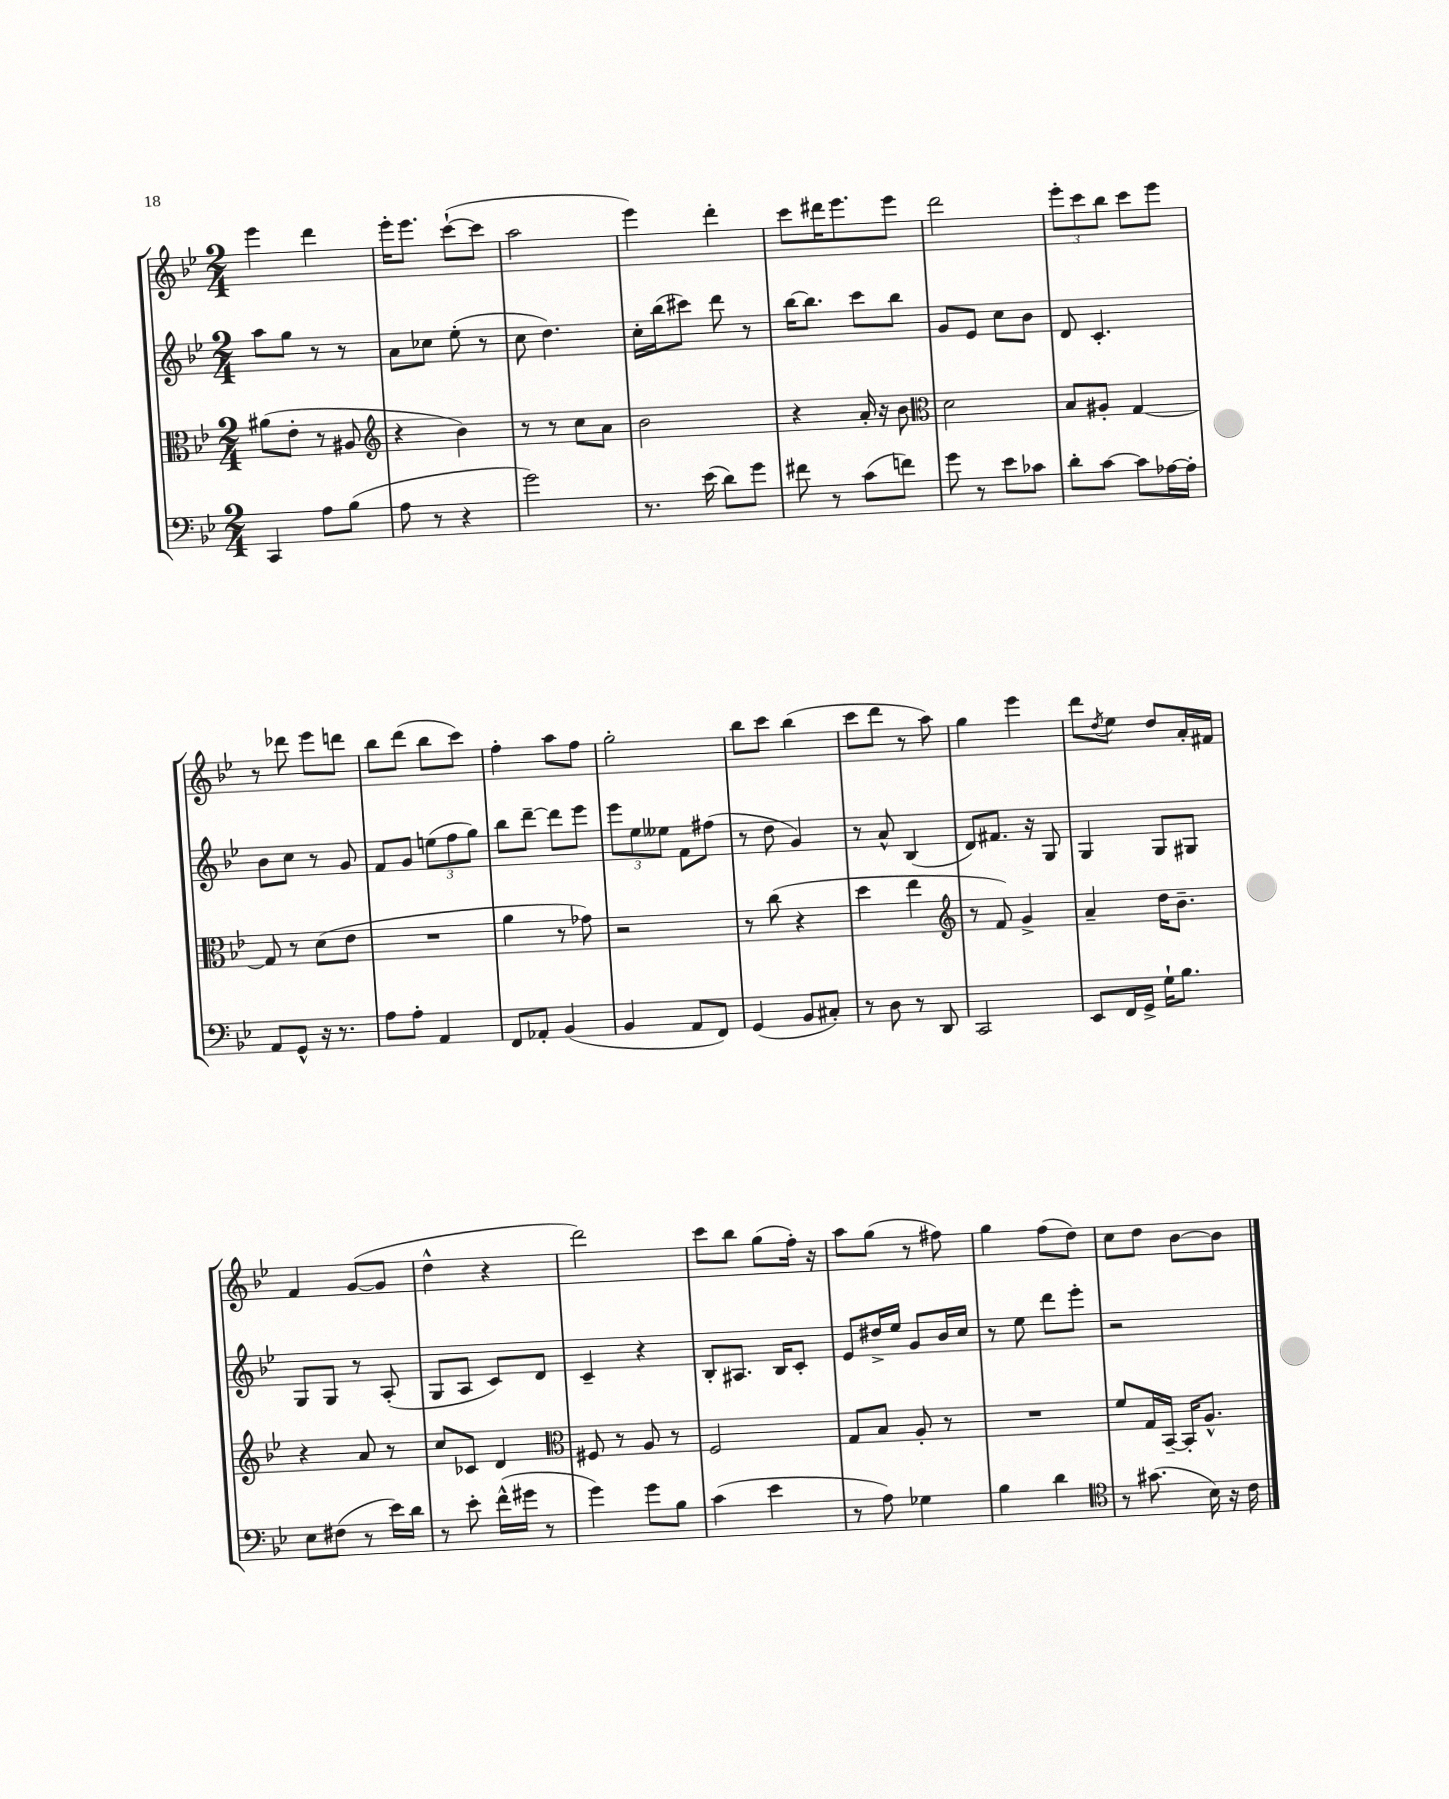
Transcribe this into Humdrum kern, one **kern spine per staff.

**kern	**kern	**kern	**kern
*part4	*part3	*part2	*part1
*staff4	*staff3	*staff2	*staff1
*clefF4	*clefC3	*clefG2	*clefG2
*k[b-e-]	*k[b-e-]	*k[b-e-]	*k[b-e-]
*M2/4	*M2/4	*M2/4	*M2/4
=36	=36	=36	=36
4CC/	(8a#X\L	8aa\L	4eee-\
.	8e-'\J	8gg\J	.
8A\L	8r	8r	4ddd\
(8B-\J	8A#X/	8r	.
=37	=37	=37	=37
*	*clefG2	*	*
8A\	4r	8a\L	16eee-'\KL
.	.	.	8.eee-\J
8r	.	8cc-X\J	.
4r	4b-\)	(8ee-'\	([8ccc`\L
.	.	8r	8ccc\J]
=38	=38	=38	=38
2g\)	8r	8cc\	2aa\
.	8r	4.dd\)	.
.	8cc\L	.	.
.	8a\J	.	.
=39	=39	=39	=39
8.r	2b-\	16cc'\LL	4eee-\)
.	.	(16bb-\J	.
.	.	8ccc#X\J)	.
(16e-\	.	.	.
8d\L)	.	8ddd\	4ddd'\
8g\J	.	8r	.
=40	=40	=40	=40
8f#X\	4r	[16bb-\KL	8ccc\L
.	.	8.bb-\J]	.
8r	.	.	16ddd#X\K
.	.	.	8.eee-\
(8c\L	16a'/	8ccc\L	.
.	16r	.	.
8fn\J)	8b-\	8bb-\J	8eee-\J
=41	=41	=41	=41
*	*clefC3	*	*
8g\	2d\	8g/L	2ddd\
8r	.	8e-/J	.
8e-\L	.	8cc\L	.
8c-X\J	.	8b-\J	.
=42	=42	=42	=42
8d'\L	8B-/L	8d/	12eee-'\L
.	.	.	12ccc\
[8c\J	8A#X'/J	4.c'/	.
.	.	.	12bb-\J
8c\L]	[4G/	.	8ccc\L
[16A-X\L	.	.	8eee-\J
16A-'\JJ]	.	.	.
!!LO:LB:g=z
=43	=43	=43	=43
8AA/L	8G/]	8b-\L	8r
8GG^^/J	8r	8cc\J	8ddd-X\
16r	(8d\L	8r	8eee-\L
8.r	.	.	.
.	8e-\J	8g/	8dddn\J
=44	=44	=44	=44
8A\L	2r	8f/L	8bb-\L
8A'\J	.	8g/J	(8ddd\J
4AA/	.	(12een\L	8bb-\L
.	.	12ff\	.
.	.	.	8ccc\J)
.	.	12gg\J)	.
=45	=45	=45	=45
8FF/L	4a\	8bb-\L	4ff'\
8AA-X'/J	.	[8ddd~\J	.
(4BB-/	8r	8ddd\L]	8aa\L
.	8g-X\)	8eee-\J	8ff\J
=46	=46	=46	=46
4BB-/	2r	12eee-\L	2gg'\
.	.	12ee-\	.
.	.	12ee--X\J	.
8AA/L	.	8f\L	.
8FF/J)	.	(8ff#X\J	.
=47	=47	=47	=47
(4GG/	8r	8r	8bb-\L
.	(8cc\	8dd\	8ccc\J
8BB-/L	4r	4g/)	(4bb-\
8C#X'/J)	.	.	.
=48	=48	=48	=48
8r	4dd\	8r	8ccc\L
8D\	.	8a^^/	8ddd\J
8r	4ee-\	(4B-/	8r
8DD/	.	.	8aa\)
=49	=49	=49	=49
*	*clefG2	*	*
2CC/	8r	8d/L)	4gg\
.	8f/)	8.f#X/J	.
.	4g^/	.	4eee-\
.	.	16r	.
.	.	8G/	.
=50	=50	=50	=50
8EE-/L	4a~/	4G/	8ddd\L
.	.	.	8qdd/
16FF/L	.	.	8ee-\J
16GG^/JJ	.	.	.
16G`\KL	16dd\KL	8G/L	8dd/L
8.B-\J	8.b-~\J	.	.
.	.	8G#X/J	16a'/L
.	.	.	16f#X/JJ
!!LO:LB:g=z
=51	=51	=51	=51
8E-\L	4r	8G/L	4f/
(8F#X\J	.	8G/J	.
8r	8a/	8r	([8g/L
16e-\LL)	8r	(8A'/	8g/J]
16d\JJ	.	.	.
=52	=52	=52	=52
8r	8cc/L	8G/L	4dd^^\
8e-'\	8c-X/J	8A/J	.
(16f^^\LL	4d/	8c/L)	4r
16g#X\JJ	.	.	.
8r	.	8d/J	.
=53	=53	=53	=53
*	*clefC3	*	*
4g\)	8F#X/	4c~/	2ddd\)
.	8r	.	.
8g\L	8A/	4r	.
8B-\J	8r	.	.
=54	=54	=54	=54
(4c\	2F/	8B-'/L	8ccc\L
.	.	8.A#X/J	8bb-\J
4e-\	.	.	(8gg\L
.	.	16B-/KL	.
.	.	8c'/J	16ff'\Jk)
.	.	.	16r
=55	=55	=55	=55
8r	8G/L	8e-/L	8aa\L
8A\)	8B-/J	16dd#X^/L	(8gg\J
.	.	16ee-/JJ	.
4G-X\	8A'/	8g/L	8r
.	8r	16b-/L	8ff#X\)
.	.	16cc/JJ	.
=56	=56	=56	=56
4B-\	2r	8r	4gg\
.	.	8ee-\	.
4d\	.	8ddd\L	(8ff\L
.	.	8eee-'\J	8dd\J)
=57	=57	=57	=57
*clefC4	*	*	*
8r	8f/L	2r	8cc\L
(8.g#X\	16G/L	.	8dd\J
.	[16BB-~/JJ	.	.
.	16BB-'/KL]	.	[8b-\L
16B-\)	8.A^^/J	.	.
16r	.	.	8b-\J]
16c\	.	.	.
==	==	==	==
*-	*-	*-	*-
